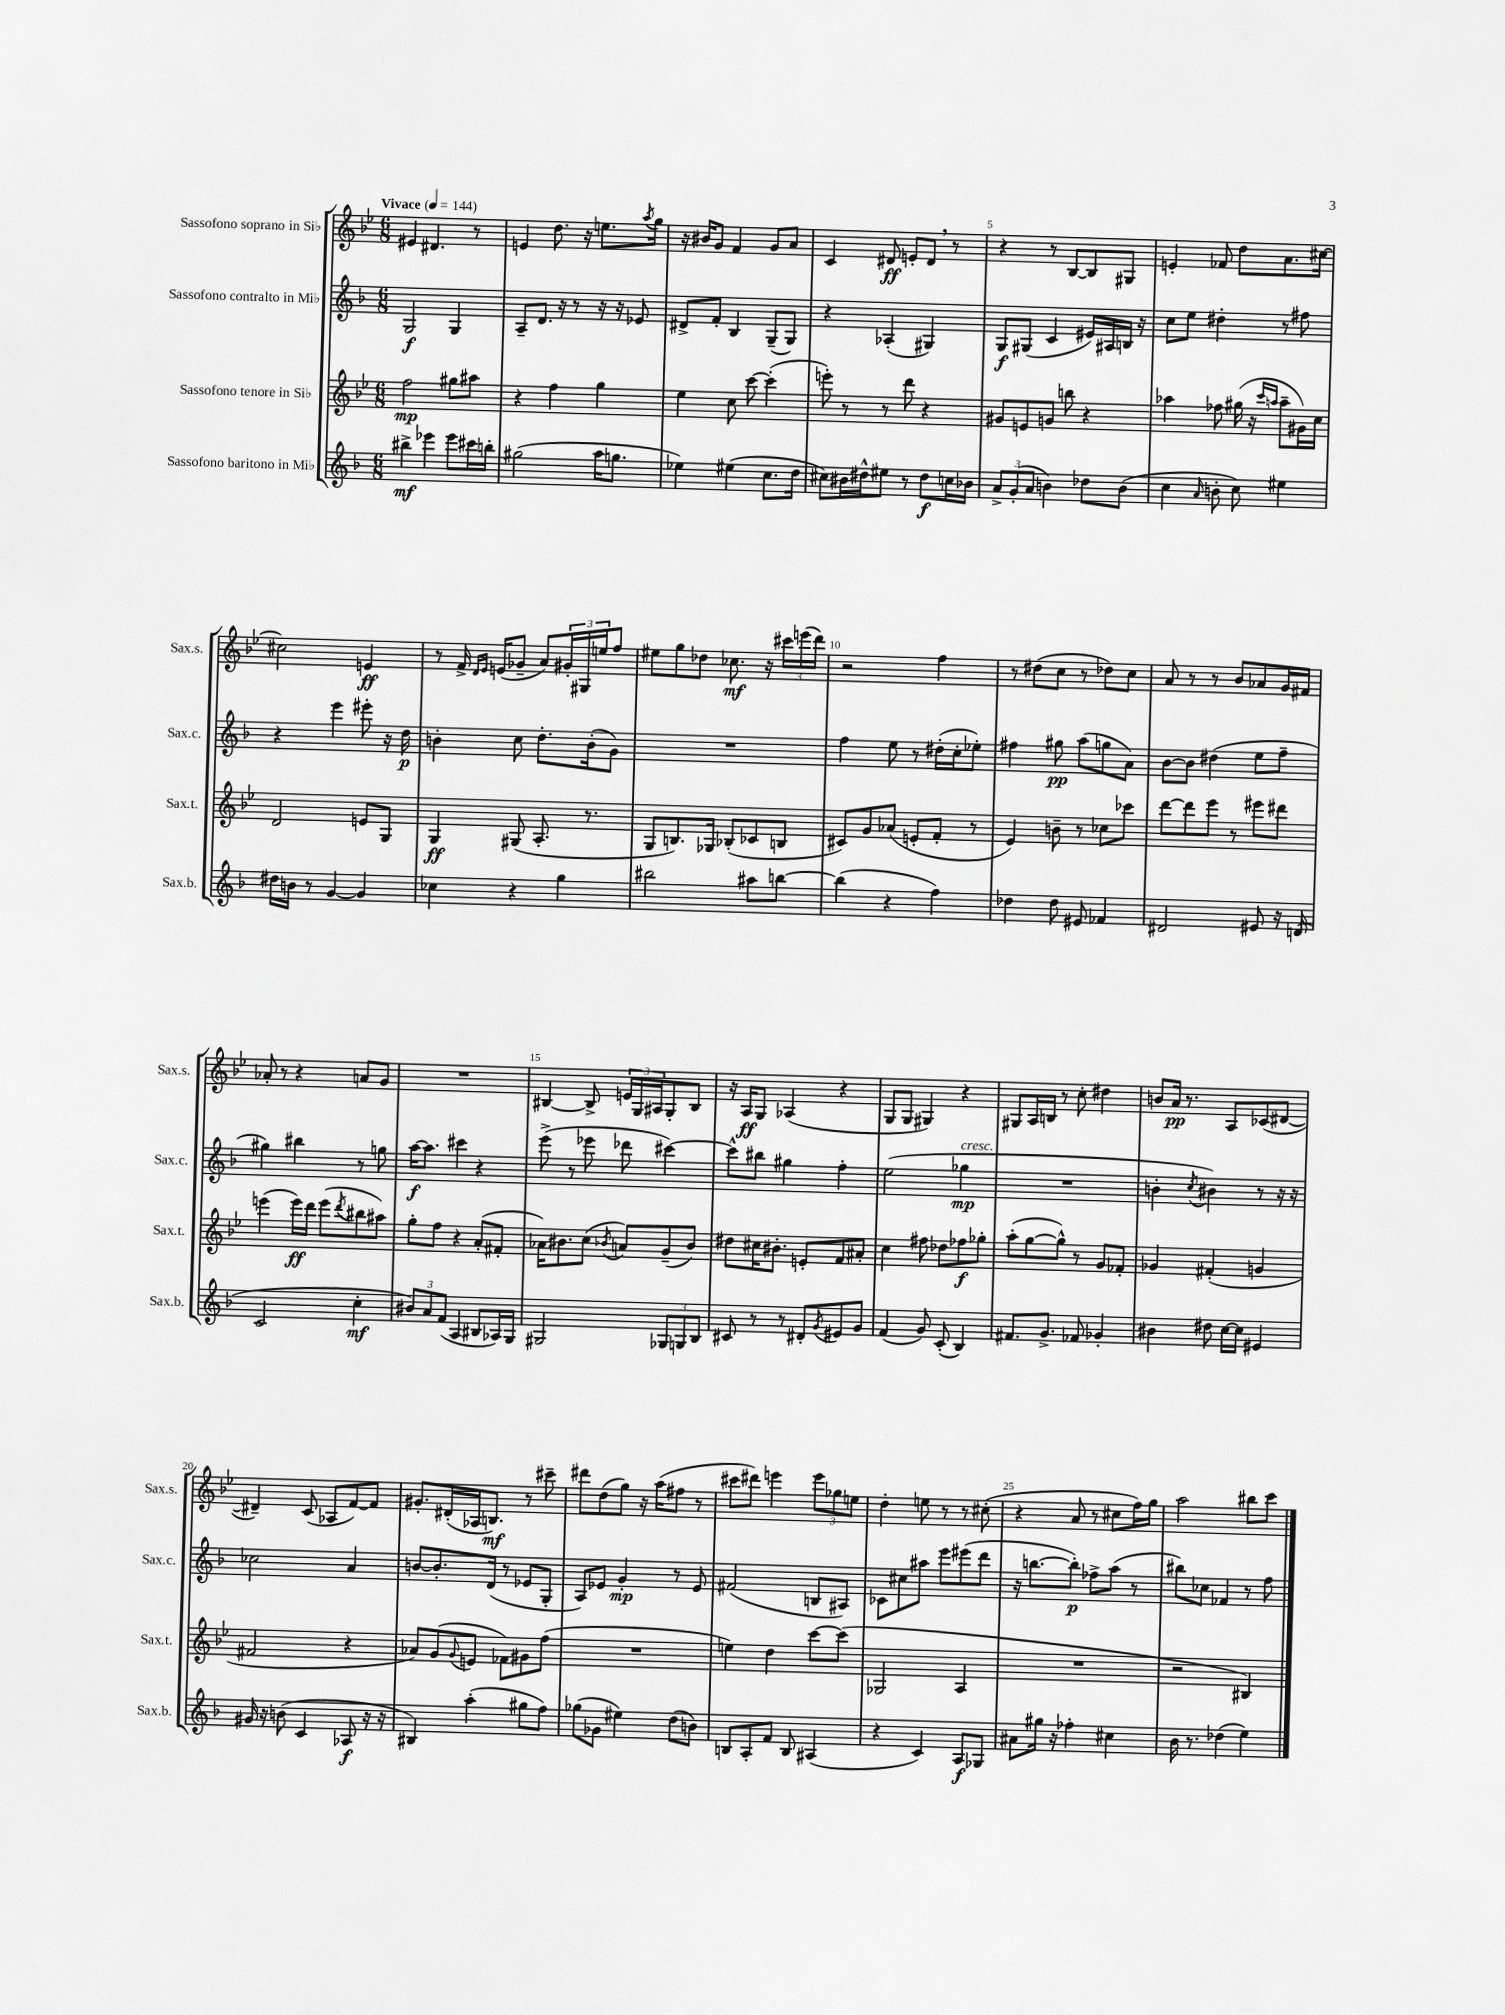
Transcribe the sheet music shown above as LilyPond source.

<<
\new StaffGroup <<
\new Staff = "s0" \with { instrumentName = "Sassofono soprano in Sib" shortInstrumentName = "Sax.s." } {
    \clef treble \key bes \major \numericTimeSignature \time 6/8 \tempo "Vivace" 4 = 144
    eis'4 dis'4. r8 |
    e'4 d''8. r16 e''8. \acciaccatura { a''8 } g''16 |
    r16 bis'16 g'8 f'4 g'8 a'8 |
    c'4 dis'8\ff e'8-. dis'8 \breathe r8 |
    r4 r8 bes8~ bes8 gis8 |
    e'4-. fes'8 d''8 a'8. cis''16~ |
    cis''2 e'4\ff |
    r8 f'16-> \grace { d'16 ees'16 } e'16( ges'8-- a'8) \tuplet 3/2 { gis'16-. gis16 e''16 } f''8 |
    eis''8 g''8 des''8 ces''8.\mf r16 \tuplet 3/2 { cis'''16 e'''16( d'''16) } |
    r2 f''4 |
    r8 dis''8( c''8 r8 des''8) c''8 |
    a'8 r8 r8 bes'8 aes'8 g'16 fis'16 |
    aes'8-. r8 r4 a'8 g'8 |
    R2. |
    bis4~ bis8-> \tuplet 3/2 { e'16 g16 ais16 } g8-. bis8 |
    r16 a16\ff g8 aes4( r4 |
    g8 g8 gis4) r4 |
    gis8 a16 b16 r8 c''8-. dis''4 |
    b'8 a'16\pp r8. a8 ces'8( dis'8~ |
    dis'4--) c'8( aes8 f'8~) f'8 |
    gis'8.-. dis'16-.( aes16 b8.\mf) r8 cis'''8-- |
    dis'''8 d''8( g''8) r16 a''16( fis''8 r8 |
    cis'''8 dis'''8) e'''4 \tuplet 3/2 { e'''8 ges''8 e''8 } |
    d''4-. e''8 r8 r8 cis''8-.( |
    r4 a'8 r8 cis''8 f''16) g''16 |
    a''2 bis''8 c'''8 \bar "|." |
}
\new Staff = "s1" \with { instrumentName = "Sassofono contralto in Mib" shortInstrumentName = "Sax.c." } {
    \clef treble \key f \major \numericTimeSignature \time 6/8
    g2\f g4 |
    a8-- d'8. r16 r8 r16 r16 ees'8 |
    dis'8-> f'8-. bes4 g8--( g8) |
    r4 aes4-.( gis4) |
    g8\f gis8( c'4 eis'16) ais16 b16 r16 |
    c''8 e''8 dis''4-. r8 fis''8 |
    r4 e'''4 eis'''8-. r16 d''16\p |
    b'4-. c''8 d''8.-. b'16-.( g'8) |
    R2. |
    f''4 e''8 r8 dis''16-.( c''16-. ees''8-.) |
    fis''4 gis''8\pp a''8( g''8 a'8) |
    bes'8~ bes'8 dis''4( e''8 f''8-- |
    gis''4) bis''4 r8 g''8 |
    a''16~\f a''8. cis'''4 r4 |
    e'''8->( r8 ees'''8 des'''8 cis'''4~) |
    cis'''8-^ bis''8 gis''4 f''4-. |
    e''2( ges''4\mp^\markup { \italic "cresc." } |
    R2. |
    b'4-. \acciaccatura { c''8 } bis'4) r8 r16 r16 |
    ces''2 a'4 |
    b'8~ b'8.-. d'16( r8 ees'8 g8-. |
    a8) ees'8 g'4-.\mp r8 ees'8 |
    fis'2( b8 ais8) |
    ces'8 cis''8 ais''8 e'''8 eis'''8( d'''8 |
    r16 b''8.~ b''8-.\p) fes''8-> a''8( r8 |
    bis''8) ces''8 fes'4 r8 f''8 \bar "|." |
}
\new Staff = "s2" \with { instrumentName = "Sassofono tenore in Sib" shortInstrumentName = "Sax.t." } {
    \clef treble \key bes \major \numericTimeSignature \time 6/8
    f''2\mp gis''8 ais''8 |
    r4 f''4 g''4 |
    ees''4 c''8 c'''8~ c'''4-.( |
    e'''8-.) r8 r8 d'''8 r4 |
    gis'8 e'8 g'8 b''8 r4 |
    aes''4 fes''8 gis''16( r16 \grace { c'''16 a''16 } a''8-- gis'16) c''16 |
    d'2 e'8 g8 |
    g4\ff gis8( a8.-. r8. |
    g8 b8.) ges16 bes8-.( ces'8 b8 |
    cis'8) g'8 aes'8( e'8-. f'8-. r8 |
    ees'4) b'8-- r8 ces''8 ces'''8 |
    d'''8~ d'''8 ees'''8 r8 eis'''8 dis'''8 |
    e'''4( e'''16\ff) d'''16 e'''8( \acciaccatura { d'''8 } bis''8 ais''8) |
    g''8-. f''8 r4 a'8-.( fis'8-. |
    aes'16) bis'8. c''8( \acciaccatura { bes'8 } a'8) g'8--( bes'8) |
    dis''8 cis''16 bis'8.-. e'8-. f'8 ais'8-. |
    c''4 fis''8 des''8 fes''8\f ges''8-. |
    a''8-.( g''8~ g''8-^) r8 g'8 fes'8-. |
    ges'4 fis'4-.( g'4 |
    fis'2 r4 |
    aes'8) g'8( \appoggiatura { g'8 } e'8 fes'8) gis'8 f''8( |
    R2. |
    e''4) d''4 c'''8~ c'''8( |
    ges2 a4 |
    R2. |
    r2 bis4) \bar "|." |
}
\new Staff = "s3" \with { instrumentName = "Sassofono baritono in Mib" shortInstrumentName = "Sax.b." } {
    \clef treble \key f \major \numericTimeSignature \time 6/8
    bis''4->\mf ees'''4 ees'''8 cis'''16 b''16-. |
    gis''2( a''16 g''8. |
    ees''4) eis''4( c''8. d''16 |
    cis''8) bis'16 dis''16-^ eis''8 r8 dis''8\f c''16 bes'16 |
    \tuplet 3/2 { a'8-> g'8-.( a'8 } b'4) des''8 b'8( |
    c''4 \grace { a'16 } b'8-. c''8) eis''4 |
    dis''16 b'16 r8 g'4~ g'4 |
    ces''4 r4 g''4 |
    bis''2 ais''8 b''8~ |
    b''4( r4 f''4) |
    des''4 des''8 eis'8 fes'4 |
    dis'2 eis'8 r16 d'16( |
    c'2 c''4-.\mf |
    \tuplet 3/2 { bis'8) a'8 f'8( } a4 bis8 aes16) g16 |
    gis2 \tuplet 3/2 { ges8 g8 bes8 } |
    cis'8 r8 r8 dis'8-. \acciaccatura { g'8 } eis'8 g'8 |
    f'4( g'8) c'8-.( bes4) |
    fis'8. g'8.-> fes'8 ges'4-. |
    bis'4 dis''8 c''16~ c''16 eis'4 |
    gis'16 r16 b'8( c'4 aes8\f r16 r16 |
    bis4) a''4-.( gis''8 f''8) |
    ges''8( ges'8 eis''4) d''8( b'8) |
    b8 a8-. f'8 b8 ais4( |
    r4 c'4) a8\f ges8 |
    ais'8 gis''16 r16 fes''4-. cis''4 |
    bes'16 r8. des''4( e''4) \bar "|." |
}
>>
>>
\layout { \context { \Score \override BarNumber.break-visibility = ##(#f #t #t) barNumberVisibility = #(every-nth-bar-number-visible 5) } }
